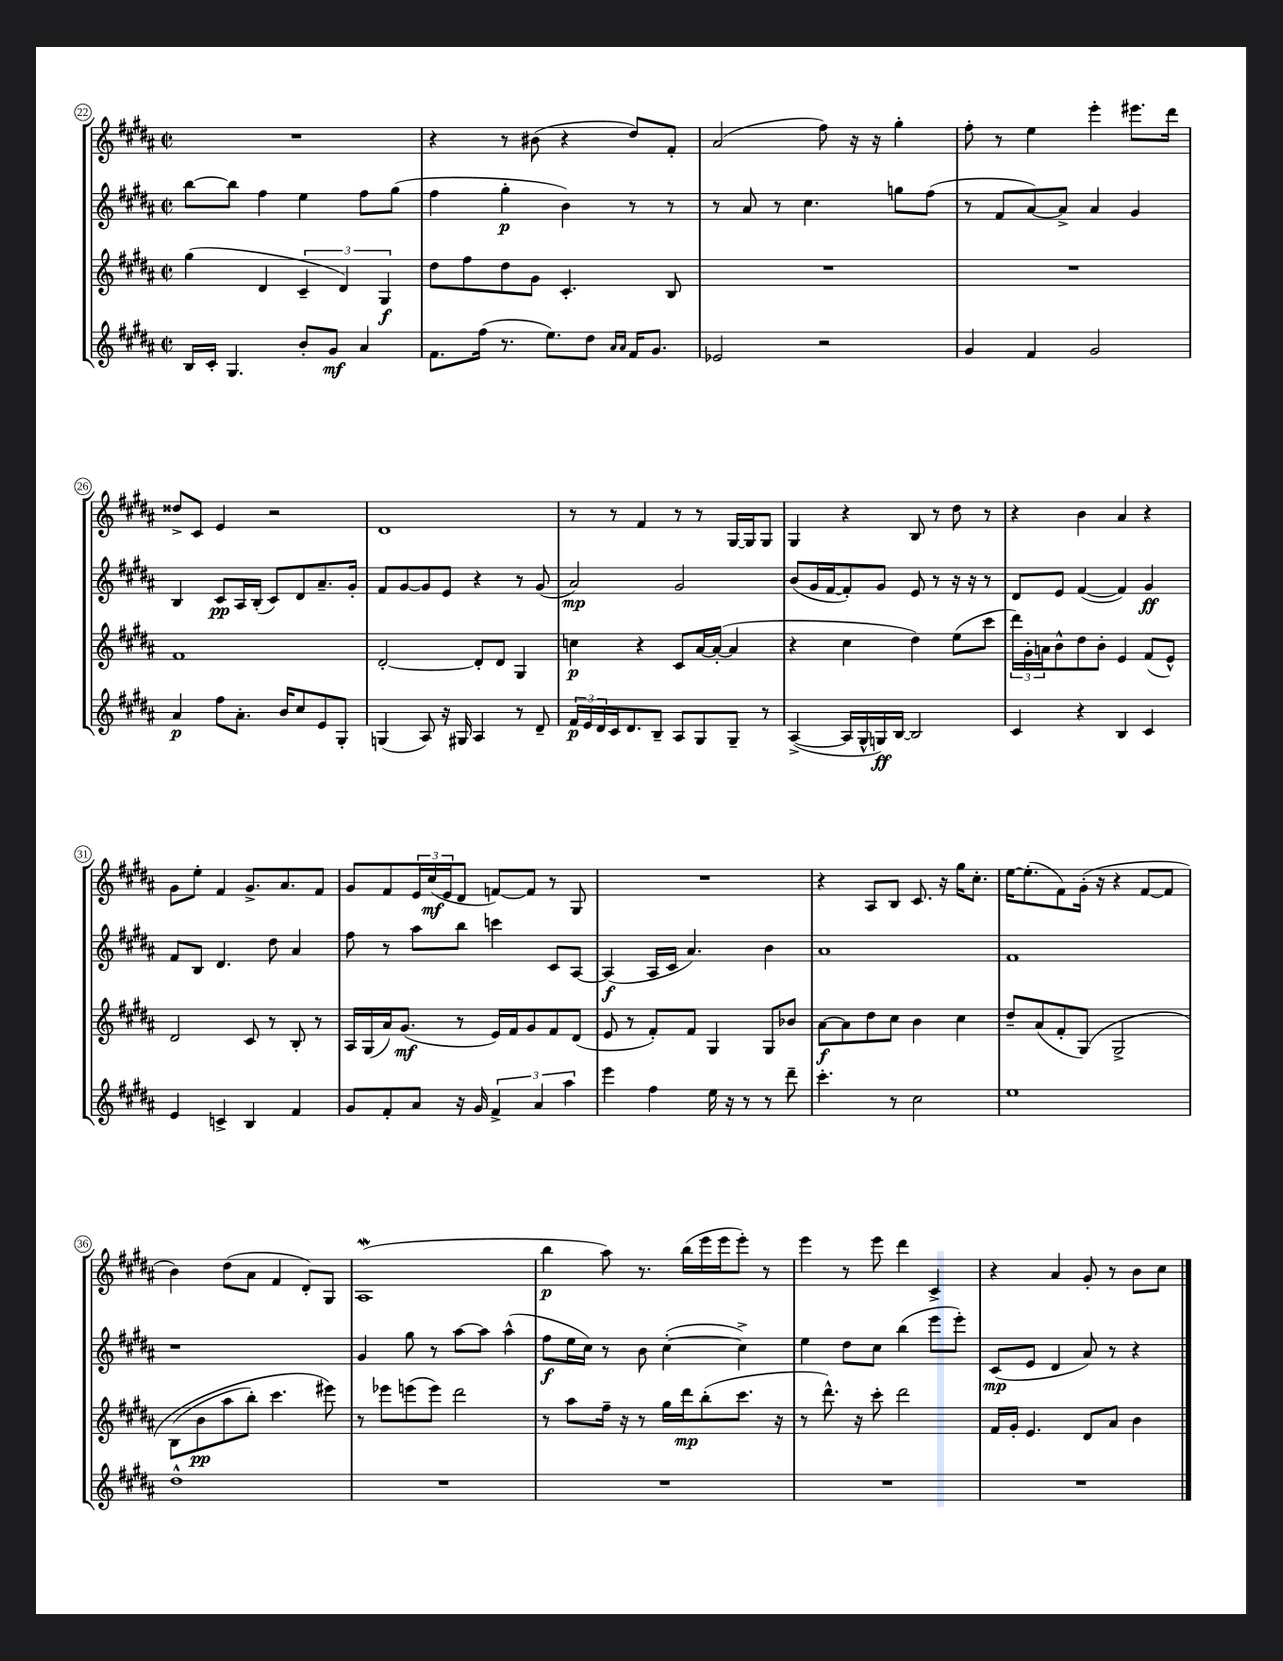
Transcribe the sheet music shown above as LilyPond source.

<<
\new StaffGroup <<
\new Staff = "s0" {
    \clef treble \key b \major \defaultTimeSignature \time 2/2
    R1 |
    r4 r8 bis'8( r4 dis''8) fis'8-. |
    ais'2( fis''8) r16 r16 gis''4-. |
    fis''8-. r8 e''4 e'''4-. eis'''8. dis'''16 |
    disis''8-> cis'8 e'4 r2 |
    dis'1 |
    r8 r8 fis'4 r8 r8 gis16~ gis16 gis8 |
    gis4 r4 b8 r8 dis''8 r8 |
    r4 b'4 ais'4 r4 |
    gis'8 e''8-. fis'4 gis'8.-> ais'8. fis'8 |
    gis'8 fis'8 \tuplet 3/2 { e'16 cis''16\mf( e'16 } dis'8 f'8~) f'8 r8 gis8 |
    R1 |
    r4 ais8 b8 cis'8. r16 gis''16 cis''8.-. |
    e''16~ e''8.-.( fis'8) gis'16-.( r16 r4 fis'8~ fis'8 |
    b'4) dis''8( ais'8 fis'4 dis'8-.) gis8 |
    ais1\mordent( |
    b''4\p ais''8) r8. b''16( e'''16 e'''16 e'''8-.) r8 |
    e'''4 r8 e'''8 dis'''4 cis'4-> |
    r4 ais'4 gis'8-. r8 b'8 cis''8 \bar "|." |
}
\new Staff = "s1" {
    \clef treble \key b \major \defaultTimeSignature \time 2/2
    b''8~ b''8 fis''4 e''4 fis''8 gis''8( |
    fis''4 gis''4-.\p b'4) r8 r8 |
    r8 ais'8 r8 cis''4. g''8 fis''8( |
    r8 fis'8 ais'8~) ais'8-> ais'4 gis'4 |
    b4 cis'8\pp ais16 b16-.( cis'8) dis'8 ais'8.-- gis'16-. |
    fis'8 gis'8~ gis'8 e'8 r4 r8 gis'8( |
    ais'2\mp) gis'2 |
    b'8( gis'16 fis'16~ fis'8-.) gis'8 e'8 r8 r16 r16 r8 |
    dis'8 e'8 fis'4~( fis'4) gis'4\ff |
    fis'8 b8 dis'4. dis''8 ais'4 |
    fis''8 r8 ais''8 b''8 c'''4 cis'8 ais8~ |
    ais4\f( ais16 cis'16 ais'4.) b'4 |
    ais'1 |
    fis'1 |
    r1 |
    gis'4 gis''8 r8 ais''8~ ais''8 ais''4-^( |
    fis''8\f e''16 cis''16) r8 b'8 cis''4~-.( cis''4->) |
    e''4 dis''8 cis''8 b''4( e'''8 e'''8-.) |
    cis'8\mp( e'8 dis'4 ais'8) r8 r4 \bar "|." |
}
\new Staff = "s2" {
    \clef treble \key b \major \defaultTimeSignature \time 2/2
    gis''4( dis'4 \tuplet 3/2 { cis'4-- dis'4) gis4\f } |
    dis''8 fis''8 dis''8 gis'8 cis'4.-. b8 |
    R1 |
    R1 |
    fis'1 |
    dis'2~-. dis'8-. dis'8 gis4 |
    c''4\p r4 cis'8 ais'16~ ais'16~-.( ais'4 |
    r4 cis''4 dis''4) e''8( cis'''8 |
    \tuplet 3/2 { dis'''16) gis'16-. a'16 } b'8-^ dis''8 b'8-. e'4 fis'8( e'8-^) |
    dis'2 cis'8 r8 b8-. r8 |
    ais16 gis16( ais'16) gis'8.\mf( r8 e'16) fis'16 gis'8 fis'8 dis'8( |
    e'8 r8 fis'8-.) fis'8 gis4 gis8 bes'8 |
    ais'8~\f ais'8 dis''8 cis''8 b'4 cis''4 |
    dis''8-- ais'8( fis'8-. gis8)\( gis2-> |
    b8( b'8\pp ais''8 b''8-.) cis'''4. eis'''8\) |
    r8 ees'''8 e'''8( e'''8) dis'''2 |
    r8 ais''8 fis''16-- r16 r8 gis''16 dis'''16\mp b''8-.( cis'''8. r16 |
    r8 dis'''8.-^) r16 cis'''8-. dis'''2 |
    fis'16 gis'16-. e'4. dis'8 ais'8 b'4 \bar "|." |
}
\new Staff = "s3" {
    \clef treble \key b \major \defaultTimeSignature \time 2/2
    b16 cis'16-. gis4. b'8-. gis'8\mf ais'4 |
    fis'8. fis''16( r8. e''8.) dis''8 \grace { ais'16 ais'16 } fis'16 gis'8. |
    ees'2 r2 |
    gis'4 fis'4 gis'2 |
    ais'4\p fis''8 ais'8.-. b'16 cis''8 e'8 gis8-. |
    g4( ais8) r16 gis16 ais4 r8 dis'8-- |
    \tuplet 3/2 { fis'16\p e'16 dis'16 } cis'16 dis'8. b8-- ais8 gis8 gis8-- r8 |
    ais4~->( ais16 gis16-^ g16\ff) b16~ b2 |
    cis'4 r4 b4 cis'4 |
    e'4 c'4-> b4 fis'4 |
    gis'8 fis'8-. ais'8 r16 gis'16 \tuplet 3/2 { fis'4-> ais'4 ais''4 } |
    e'''4 fis''4 e''16 r16 r8 r8 dis'''8-- |
    cis'''4.-. r8 cis''2 |
    e''1 |
    dis''1-^ |
    R1 |
    R1 |
    R1 |
    R1 \bar "|." |
}
>>
>>
\layout { \context { \Score currentBarNumber = #22 \override BarNumber.stencil = #(make-stencil-circler 0.1 0.3 ly:text-interface::print) } }
